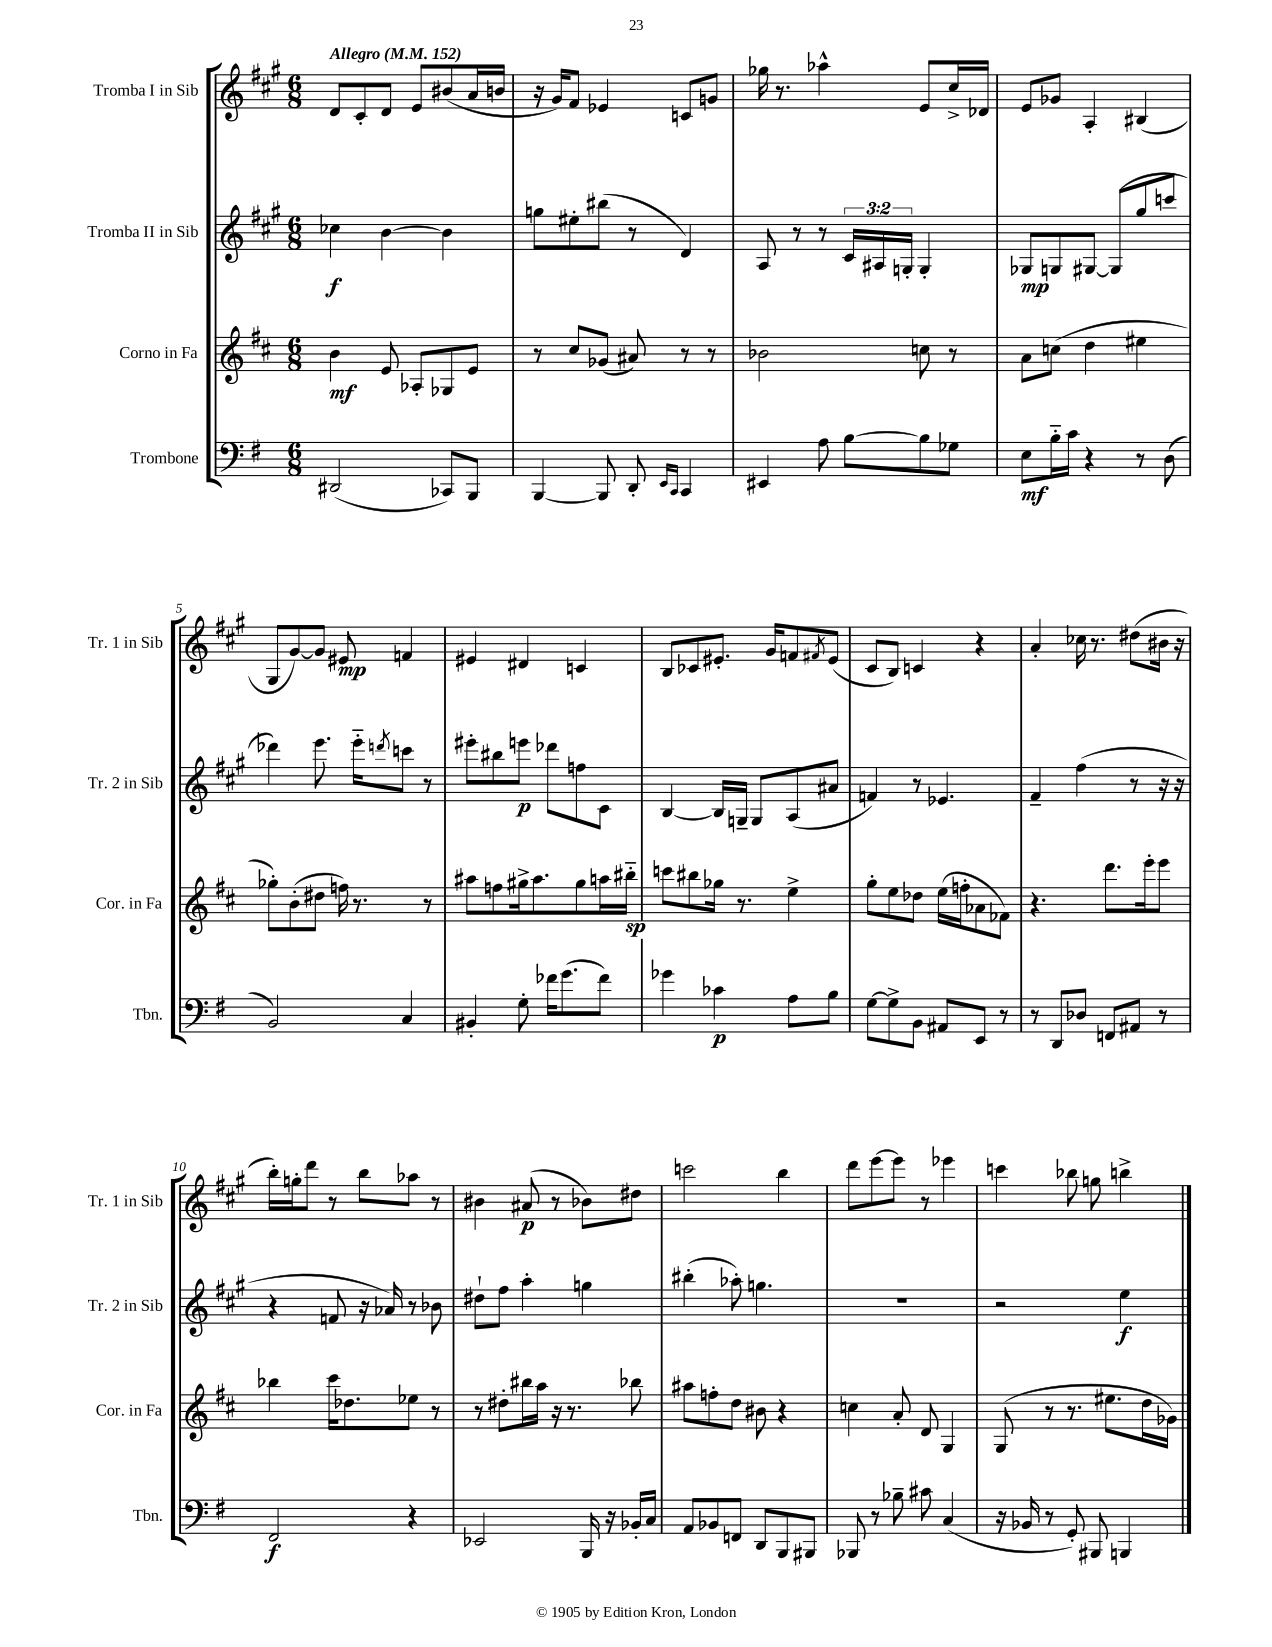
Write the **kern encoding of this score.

**kern	**kern	**kern	**kern
*staff4	*staff3	*staff2	*staff1
*clefF4	*clefG2	*clefG2	*clefG2
*k[f#]	*k[f#c#]	*k[f#c#g#]	*k[f#c#g#]
*M6/8	*M6/8	*M6/8	*M6/8
*MM152	*MM152	*MM152	*MM152
(2DD#	4b	4cc-	8d
.	.	.	8c#'
.	8e	[4b	8d
.	8A-'	.	8e
8CC-)	8G-	4b]	(8b#
8BBB	8e	.	16a
.	.	.	16b
=	=	=	=
[4BBB	8r	8gg	16r
.	.	.	16g#)
.	8cc#	8ee#'	8f#
8BBB]	(8g-	(8bb#	4e-
8DD'	8a#)	8r	.
16qqEE	.	.	.
16qqCC	.	.	.
4CC	8r	4d)	8c
.	8r	.	8g
=	=	=	=
4EE#	2b-	8A	16gg-
.	.	.	8.r
.	.	8r	.
8A	.	8r	4aa-^^
[8B	.	24c#	.
.	.	24A#	.
.	.	24G'	.
8B]	8cc	4G'	8e
8G-	8r	.	16cc#^
.	.	.	16d-
=	=	=	=
8E	8a	8G-	8e
16B'~	(8cc	8G	8g-
16c	.	.	.
4r	4dd	[8G#	4A'
.	.	(8G#]	.
8r	4ee#	8gg#	(4B#
(8D	.	8ccc	.
=	=	=	=
2BB)	8gg-')	4ddd-)	8G#
.	(8b'	.	[8g#)
.	8dd#	8.eee	8g#]
.	16ff)	.	8e#
.	8.r	16eee'~	.
.	.	8qddd	.
4C	.	8ccc	4f
.	8r	8r	.
=	=	=	=
4BB#'	8aa#	8eee#'	4e#
.	8ff	8bb#	.
8G'	16gg#^	8eee	4d#
.	8.aa#	.	.
16f-	.	8ddd-	.
(8.g	.	.	.
.	8gg#	8ff	4c
8f-)	16aa	8c#	.
.	16bb#'~	.	.
=	=	=	=
4g-	8ccc	[4B	8B
.	8bb#	.	8c-
4c-	16gg-	16B]	8.e#'
.	8.r	16G~	.
.	.	8G	.
.	.	.	16g#
8A	4ee^	(8A	8f
.	.	.	8qf#
8B	.	8a#	(8e#
=	=	=	=
[8G	8gg'	4f)	8c#
8G^]	8ee	.	8B)
8BB	8dd-	8r	4c
8AA#	(16ee	4.e-	.
.	16ff'	.	.
8EE	8a-	.	4r
8r	8f-)	.	.
=	=	=	=
8r	4.r	4f#~	4a'
8DD	.	.	.
8D-	.	(4ff#	16cc-
.	.	.	8.r
8FF	8.ddd	.	.
8AA#	.	8r	(8dd#
.	16eee'	.	.
8r	8eee	16r	16b#
.	.	16r	16r
=	=	=	=
2FF#	4bb-	4r	16bb')
.	.	.	16gg'
.	.	.	8ddd
.	16ccc#	8f	8r
.	8.dd-	.	.
.	.	16r	8bb
.	.	16a-)	.
4r	8ee-	8r	8aa-
.	8r	8b-	8r
=	=	=	=
2EE-	8r	8dd#`	4b#
.	8dd#'	8ff#	.
.	16bb#	4aa'	(8a#
.	16aa	.	.
.	16r	.	8r
.	8.r	.	.
16BBB	.	4gg	8b-)
16r	.	.	.
16BB-'	8bb-	.	8dd#
16C	.	.	.
=	=	=	=
8AA	8aa#	(4bb#'	2ccc
8BB-	8ff'	.	.
8FF	8dd	8aa-')	.
8DD	8b#	4.gg	.
8BBB	4r	.	4bb
8BBB#	.	.	.
=	=	=	=
8BBB-	4cc	2.r	8ddd
8r	.	.	[8eee
8B-~	8a'	.	8eee]
8c#	8d	.	8r
(4C	4G	.	4eee-
=	=	=	=
16r	(8G	2r	4ccc
16BB-	.	.	.
8r	8r	.	.
8GG')	8.r	.	8bb-
8BBB#	.	.	8gg
.	8.ee#	.	.
4BBB	.	4ee	4bb^
.	16dd	.	.
.	16g-)	.	.
==	==	==	==
*-	*-	*-	*-
